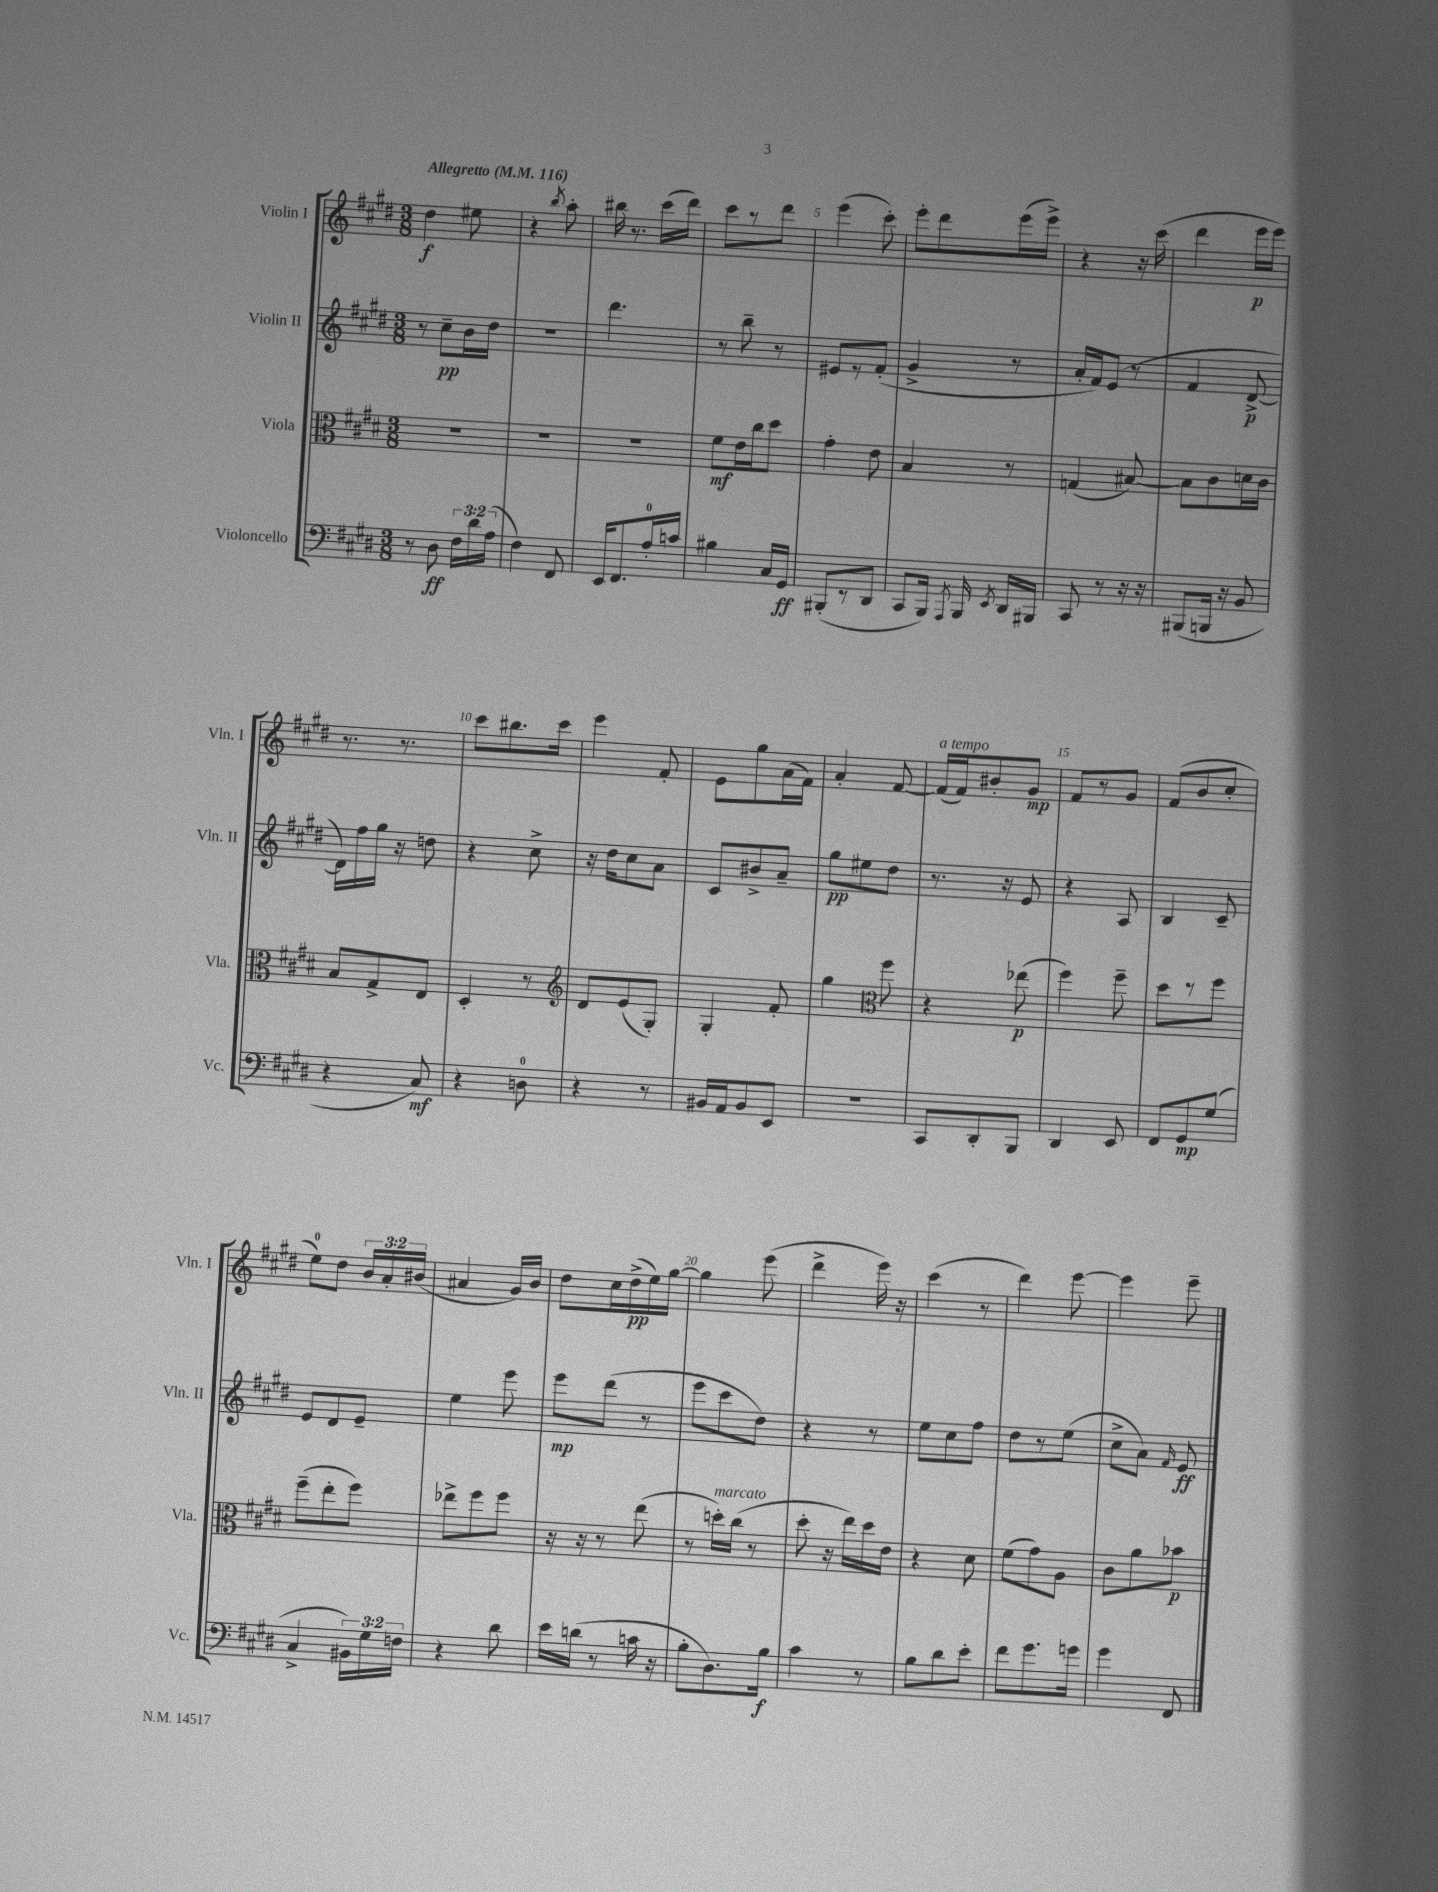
<<
\new StaffGroup <<
\new Staff = "s0" \with { instrumentName = "Violin I" shortInstrumentName = "Vln. I" } {
    \clef treble \key e \major \numericTimeSignature \time 3/8 \override Staff.TupletNumber.text = #tuplet-number::calc-fraction-text \tempo "Allegretto" 4 = 116
    \autoBeamOff dis''4\f eis''8 |
    r4 \acciaccatura { b''8 } a''8-. |
    bis''16 r8. cis'''16[( dis'''16]) |
    cis'''8[ r8 dis'''8] |
    e'''4( cis'''8-.) |
    e'''8[-. dis'''8 e'''16( e'''16]->) |
    r4 r16 cis'''16( |
    dis'''4 e'''16[\p e'''16]) |
    r8. r8. |
    cis'''8[ bis''8. cis'''16] |
    e'''4 fis'8-. |
    e'8[ gis''8 a'16( fis'16]) |
    a'4-. fis'8~ |
    fis'16[^\markup { \italic "a tempo" }( fis'16) bis'8-. gis'8]\mp |
    fis'8[ r8 gis'8] |
    fis'8[( b'8 cis''8]-. |
    e''8[-0) dis''8] \tuplet 3/2 { b'16[ a'16-. bis'16]( } |
    ais'4 gis'16[) b'16] |
    dis''8[ cis''16 dis''16->\pp( e''16) gis''16]~ |
    gis''4 e'''8( |
    dis'''4-> e'''16) r16 |
    cis'''4( r8 |
    dis'''4) e'''8~ |
    e'''4 e'''8-- \bar "|." |
}
\new Staff = "s1" \with { instrumentName = "Violin II" shortInstrumentName = "Vln. II" } {
    \clef treble \key e \major \numericTimeSignature \time 3/8
    \autoBeamOff r8 cis''8[--\pp b'16 dis''16] |
    R4. |
    dis'''4. |
    r8 b''8-- r8 |
    eis'8[ r8 fis'8]-.( |
    gis'4-> r8 |
    a'16[-. fis'16) e'8]( r8 |
    fis'4 dis'8~->\p |
    dis'16[) fis''16 gis''16] r16 d''8 |
    r4 cis''8-> |
    r16 dis''16[ cis''8 a'8] |
    cis'8[ bis'8-> a'8]-- |
    gis''8[\pp eis''8 dis''8] |
    r8. r16 e'8 |
    r4 a8 |
    b4 cis'8-- |
    e'8[ dis'8 e'8]-- |
    e''4 e'''8 |
    e'''8[\mp dis'''8]( r8 |
    e'''8[ cis'''8 dis''8]) |
    r4 r8 |
    e''8[ cis''8 fis''8] |
    dis''8[ r8 e''8]( |
    cis''8[-> a'8]) \grace { fis'16 } e'8\ff \bar "|." |
}
\new Staff = "s2" \with { instrumentName = "Viola" shortInstrumentName = "Vla." } {
    \clef alto \key e \major \numericTimeSignature \time 3/8
    \autoBeamOff R4. |
    R4. |
    R4. |
    fis'8[\mf e'16 cis''16 dis''8] |
    gis'4-. e'8 |
    b4 r8 |
    g4( bis8~) |
    bis8[ cis'8 d'16 cis'16] |
    b8[ gis8-> e8] |
    dis4-. r8 |
    \clef treble dis'8[ e'8( gis8]-.) |
    gis4-. fis'8-. |
    gis''4 \clef alto fis''8 |
    r4 ees''8\p( |
    fis''4) fis''8-- |
    dis''8[ r8 fis''8] |
    fis''8[--( e''8-. fis''8]) |
    ees''8[-> fis''8 fis''8] |
    r16 r16 r8 e''8( |
    r8 d''16[-.^\markup { \italic "marcato" }) cis''16]( r8 |
    dis''8-. r16 e''16[) dis''16 e'16] |
    r4 dis'8 |
    fis'8[( gis'8) a8] |
    cis'8[ a'8 bes'8]\p \bar "|." |
}
\new Staff = "s3" \with { instrumentName = "Violoncello" shortInstrumentName = "Vc." } {
    \clef bass \key e \major \numericTimeSignature \time 3/8 \override Staff.TupletNumber.text = #tuplet-number::calc-fraction-text
    \autoBeamOff r8 dis8\ff \tuplet 3/2 { fis16[ dis'16 a16]( } |
    fis4) fis,8 |
    e,16[ fis,8. a16-0-. c'16] |
    bis4 cis16[ gis,16]\ff |
    bis,,8[-.( r8 dis,8] |
    cis,8[ b,,16]) \acciaccatura { a,,8 } b,,16 \acciaccatura { e,8 } dis,16[ bis,,16] |
    cis,8 r8 r16 r16 |
    bis,,8[( b,,16] r16 b,8 |
    r4 cis8\mf) |
    r4 d8-0 |
    r4 r8 |
    bis,16[ a,16 bis,8 e,8] |
    R4. |
    cis,8[ dis,8-. b,,8] |
    dis,4 e,8 |
    fis,8[ gis,8\mp gis8]( |
    cis4-> \tuplet 3/2 { bis,16[) gis16 f16] } |
    r4 dis'8 |
    e'16[ d'16]( r8 c'16 r16 |
    b8[-. dis8.) b16]\f |
    cis'4 r8 |
    b8[ dis'8 e'8]-. |
    fis'8[ gis'8. g'16] |
    gis'4 fis,8 \bar "|." |
}
>>
>>
\layout { \context { \Score \override BarNumber.break-visibility = ##(#f #t #t) barNumberVisibility = #(every-nth-bar-number-visible 5) } }
